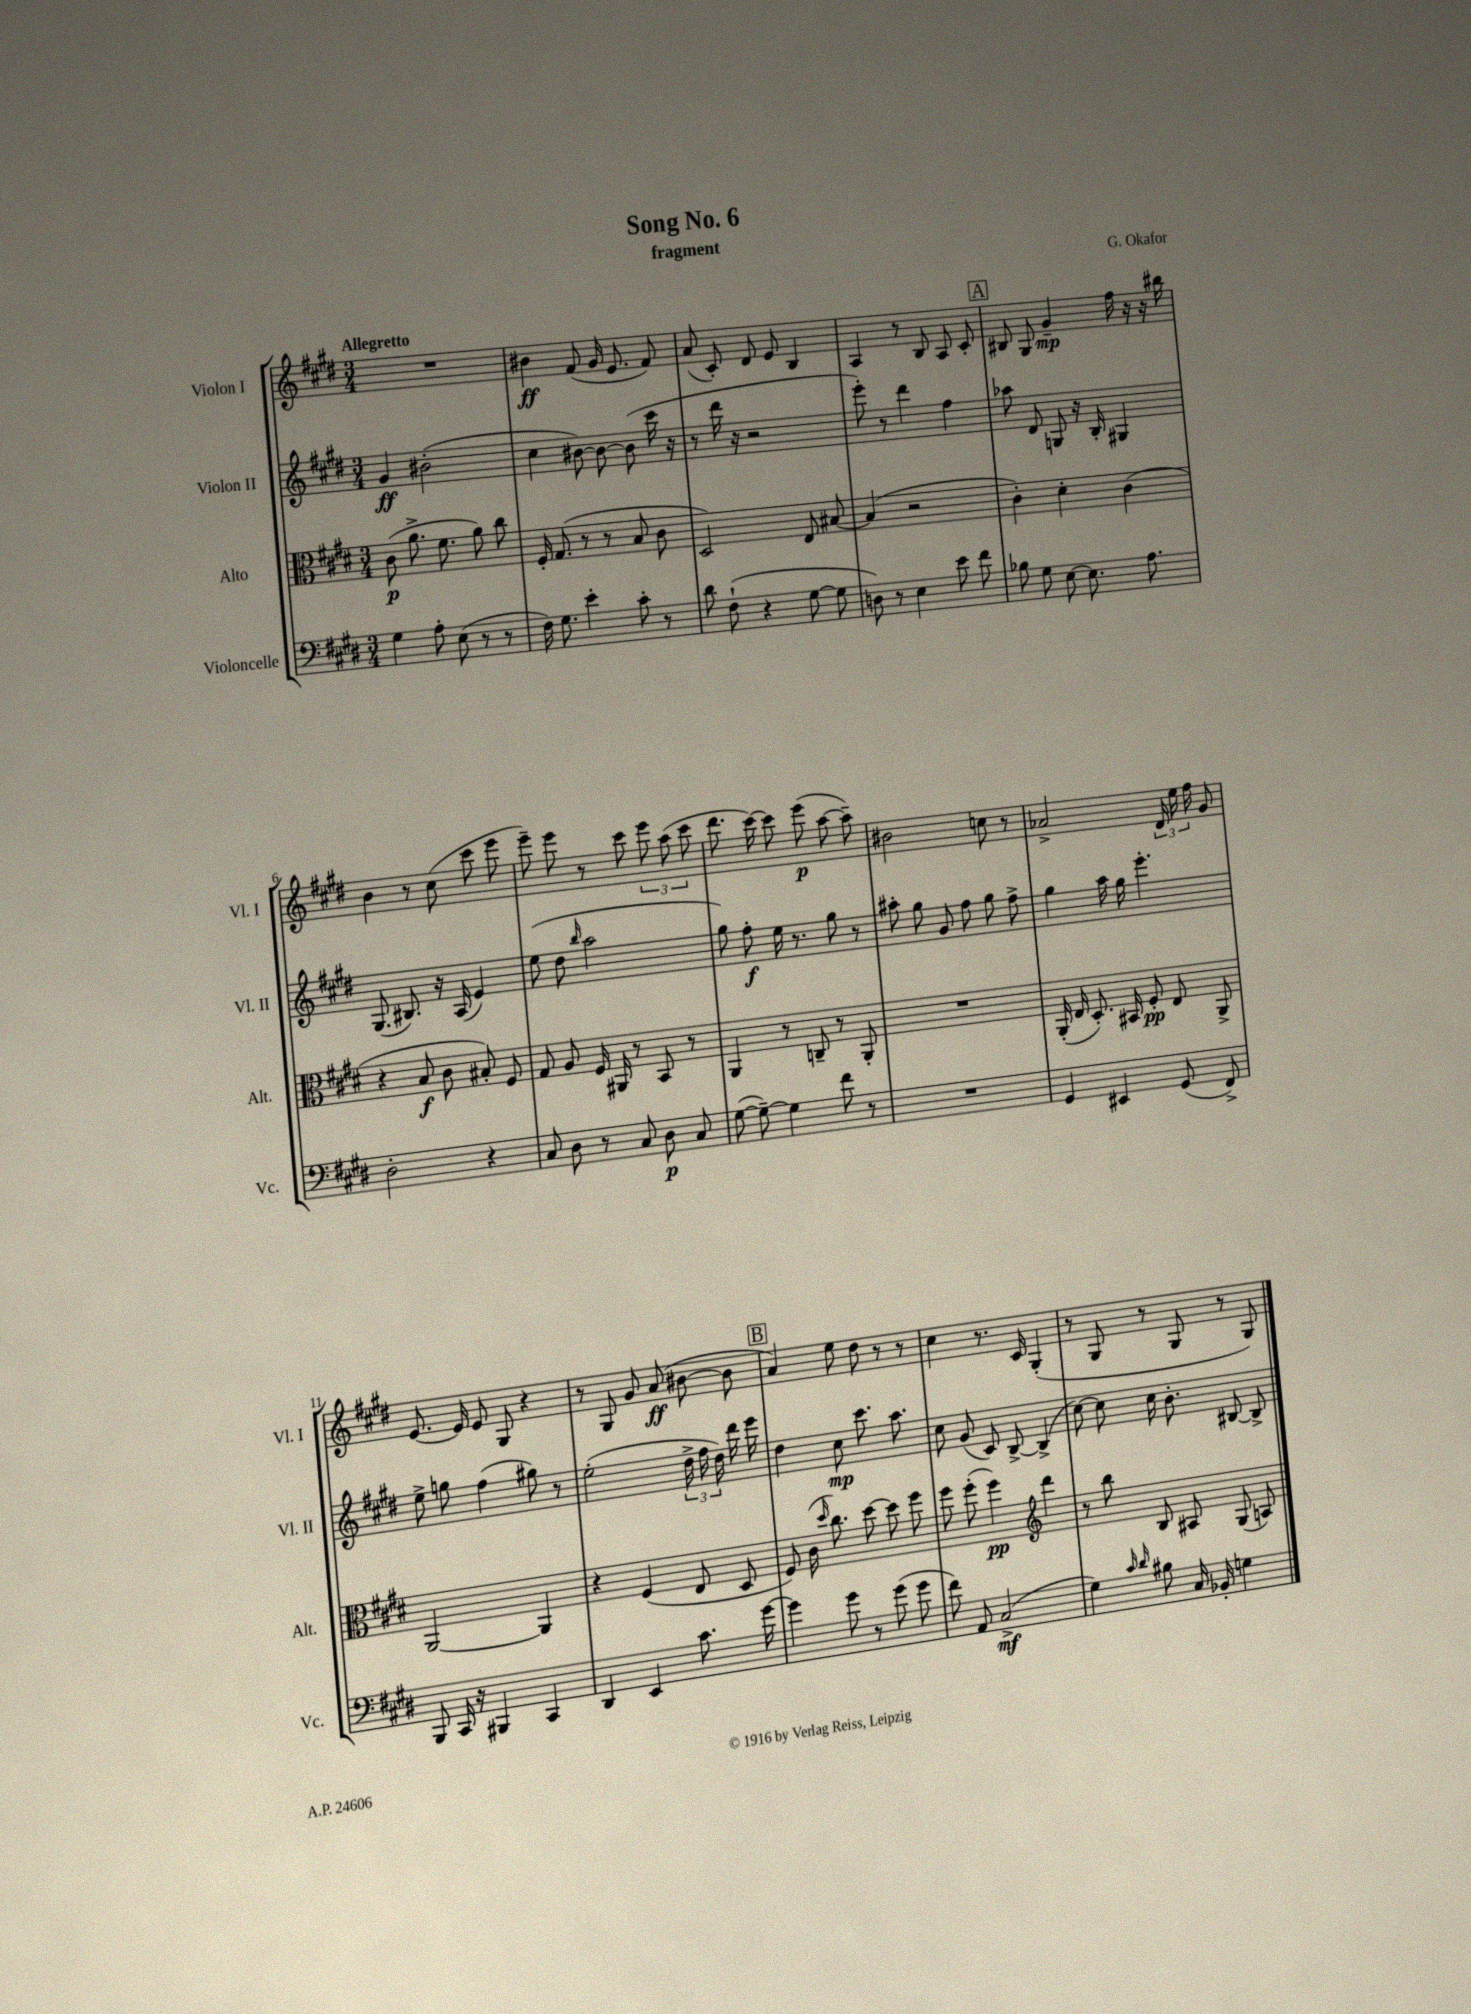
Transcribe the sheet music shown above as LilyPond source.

\header { title = "Song No. 6" composer = "G. Okafor" subtitle = "fragment" }
<<
\new StaffGroup <<
\new Staff = "s0" \with { instrumentName = "Violon I" shortInstrumentName = "Vl. I" } {
    \clef treble \key e \major \numericTimeSignature \time 3/4 \tempo "Allegretto"
    \autoBeamOff R2. |
    bis'4\ff fis'8( gis'16 e'8. fis'8) |
    a'8( cis'8-.) dis'8 e'8 b4 |
    a4 r8 b8 a8 cis'8-. |
    \mark \markup { \box "A" } bis8 gis8 gis'4--\mp fis''16 r16 r16 bis''16 |
    b'4 r8 cis''8( cis'''8 e'''8 |
    e'''8--) e'''8 r8 cis'''8 \tuplet 3/2 { e'''8 a''8( cis'''8 } |
    dis'''8. cis'''16~) cis'''8 e'''8\p( a''8~ a''8--) |
    bis'2 c''8 r8 |
    aes'2-> \tuplet 3/2 { dis'16 e''16 fis''16 } gis'8 |
    e'8.~ e'16 e'8 gis8 r4 |
    r8 gis8 gis'8 a'8\ff( bis'8~ bis'8 |
    \mark \markup { \box "B" } a'4) e''8 dis''8 r8 r8 |
    cis''4 r8. cis'16 gis4-.( |
    r8 gis8 r8 gis8 r8 gis8) \bar "|." |
}
\new Staff = "s1" \with { instrumentName = "Violon II" shortInstrumentName = "Vl. II" } {
    \clef treble \key e \major \numericTimeSignature \time 3/4
    \autoBeamOff gis'4\ff bis'2-.( |
    cis''4 bis'8~) bis'8~ bis'8( cis'''16 r16 |
    r8 dis'''16 r16 r2 |
    e'''8-.) r8 dis'''4 fis''4 |
    \mark \markup { \box "A" } aes''8 dis'8 g8 r16 b16-. gis4 |
    gis8.( bis8.) r16 a16( e'4) |
    e''8( dis''8 \grace { b''16 } a''2 |
    gis''8) fis''8-.\f e''16 r8. gis''8 r8 |
    ais''8-. gis''8 gis'8 fis''8 gis''8 fis''8-> |
    gis''4 a''16 gis''16 e'''4.-. |
    e''8-> g''8 fis''4( gis''8) r8 |
    e''2-.( \tuplet 3/2 { dis''16-> fis''16 dis''16) } dis'''16 e'''16 |
    \mark \markup { \box "B" } dis''4 cis''8\mp cis'''8. a''8. |
    cis''8 gis'8( cis'8) b8~-> b4->( |
    cis''8~) cis''8 cis''16 b'8.-. bis8~ bis8-> \bar "|." |
}
\new Staff = "s2" \with { instrumentName = "Alto" shortInstrumentName = "Alt." } {
    \clef alto \key e \major \numericTimeSignature \time 3/4
    \autoBeamOff cis'8\p( a'8.-> fis'8. a'8) cis''8 |
    fis16-. gis8.( r8 r8 b8 cis'8 |
    dis2) e8 bis8~ |
    bis4( r2 |
    \mark \markup { \box "A" } cis'4-.) dis'4-. cis'4( |
    r4 b8\f cis'8 bis8-.) fis8 |
    gis8 a8 fis16 ais,16 r8 b,8 r8 |
    a,4 r8 c8-- r8 a,8-. |
    R2. |
    a,16-.( e16 dis8.-.) bis,16 fis8-.\pp e8 a,8-> |
    a,2~ a,4 |
    r4 fis4( e8 dis8 |
    \mark \markup { \box "B" } fis8) cis'16( \grace { dis''16 } cis''8.) dis''8~ dis''8 fis''8 |
    fis''8 fis''8-.( fis''4\pp) \clef treble dis'''4 |
    r8 b''8 b8 ais8 gis8( a8) \bar "|." |
}
\new Staff = "s3" \with { instrumentName = "Violoncelle" shortInstrumentName = "Vc." } {
    \clef bass \key e \major \numericTimeSignature \time 3/4
    \autoBeamOff gis4 a8-. e8( r8 r8 |
    fis16) gis8. e'4-. cis'8-. r8 |
    dis'8 fis8-!( r4 gis8~ gis8 |
    d8) r8 e4 e'8 fis'8 |
    \mark \markup { \box "A" } bes8 gis8 e8~ e8. a8. |
    dis2-. r4 |
    cis8 dis8 r8 cis8 dis8\p cis8 |
    gis8~( gis8~--) gis4 fis'8 r8 |
    R2. |
    gis,4 eis,4 gis,8( fis,8->) |
    b,,8 cis,16 r16 bis,,4 cis,4 |
    dis,4 e,4 cis'8. gis'16~ |
    \mark \markup { \box "B" } gis'4 gis'8 r8 gis'8( gis'8 |
    fis'8) a,8 cis2->\mf( |
    gis4) \grace { cis'16 dis'16 } bis8 cis16 bes,16-. g4 \bar "|." |
}
>>
>>
